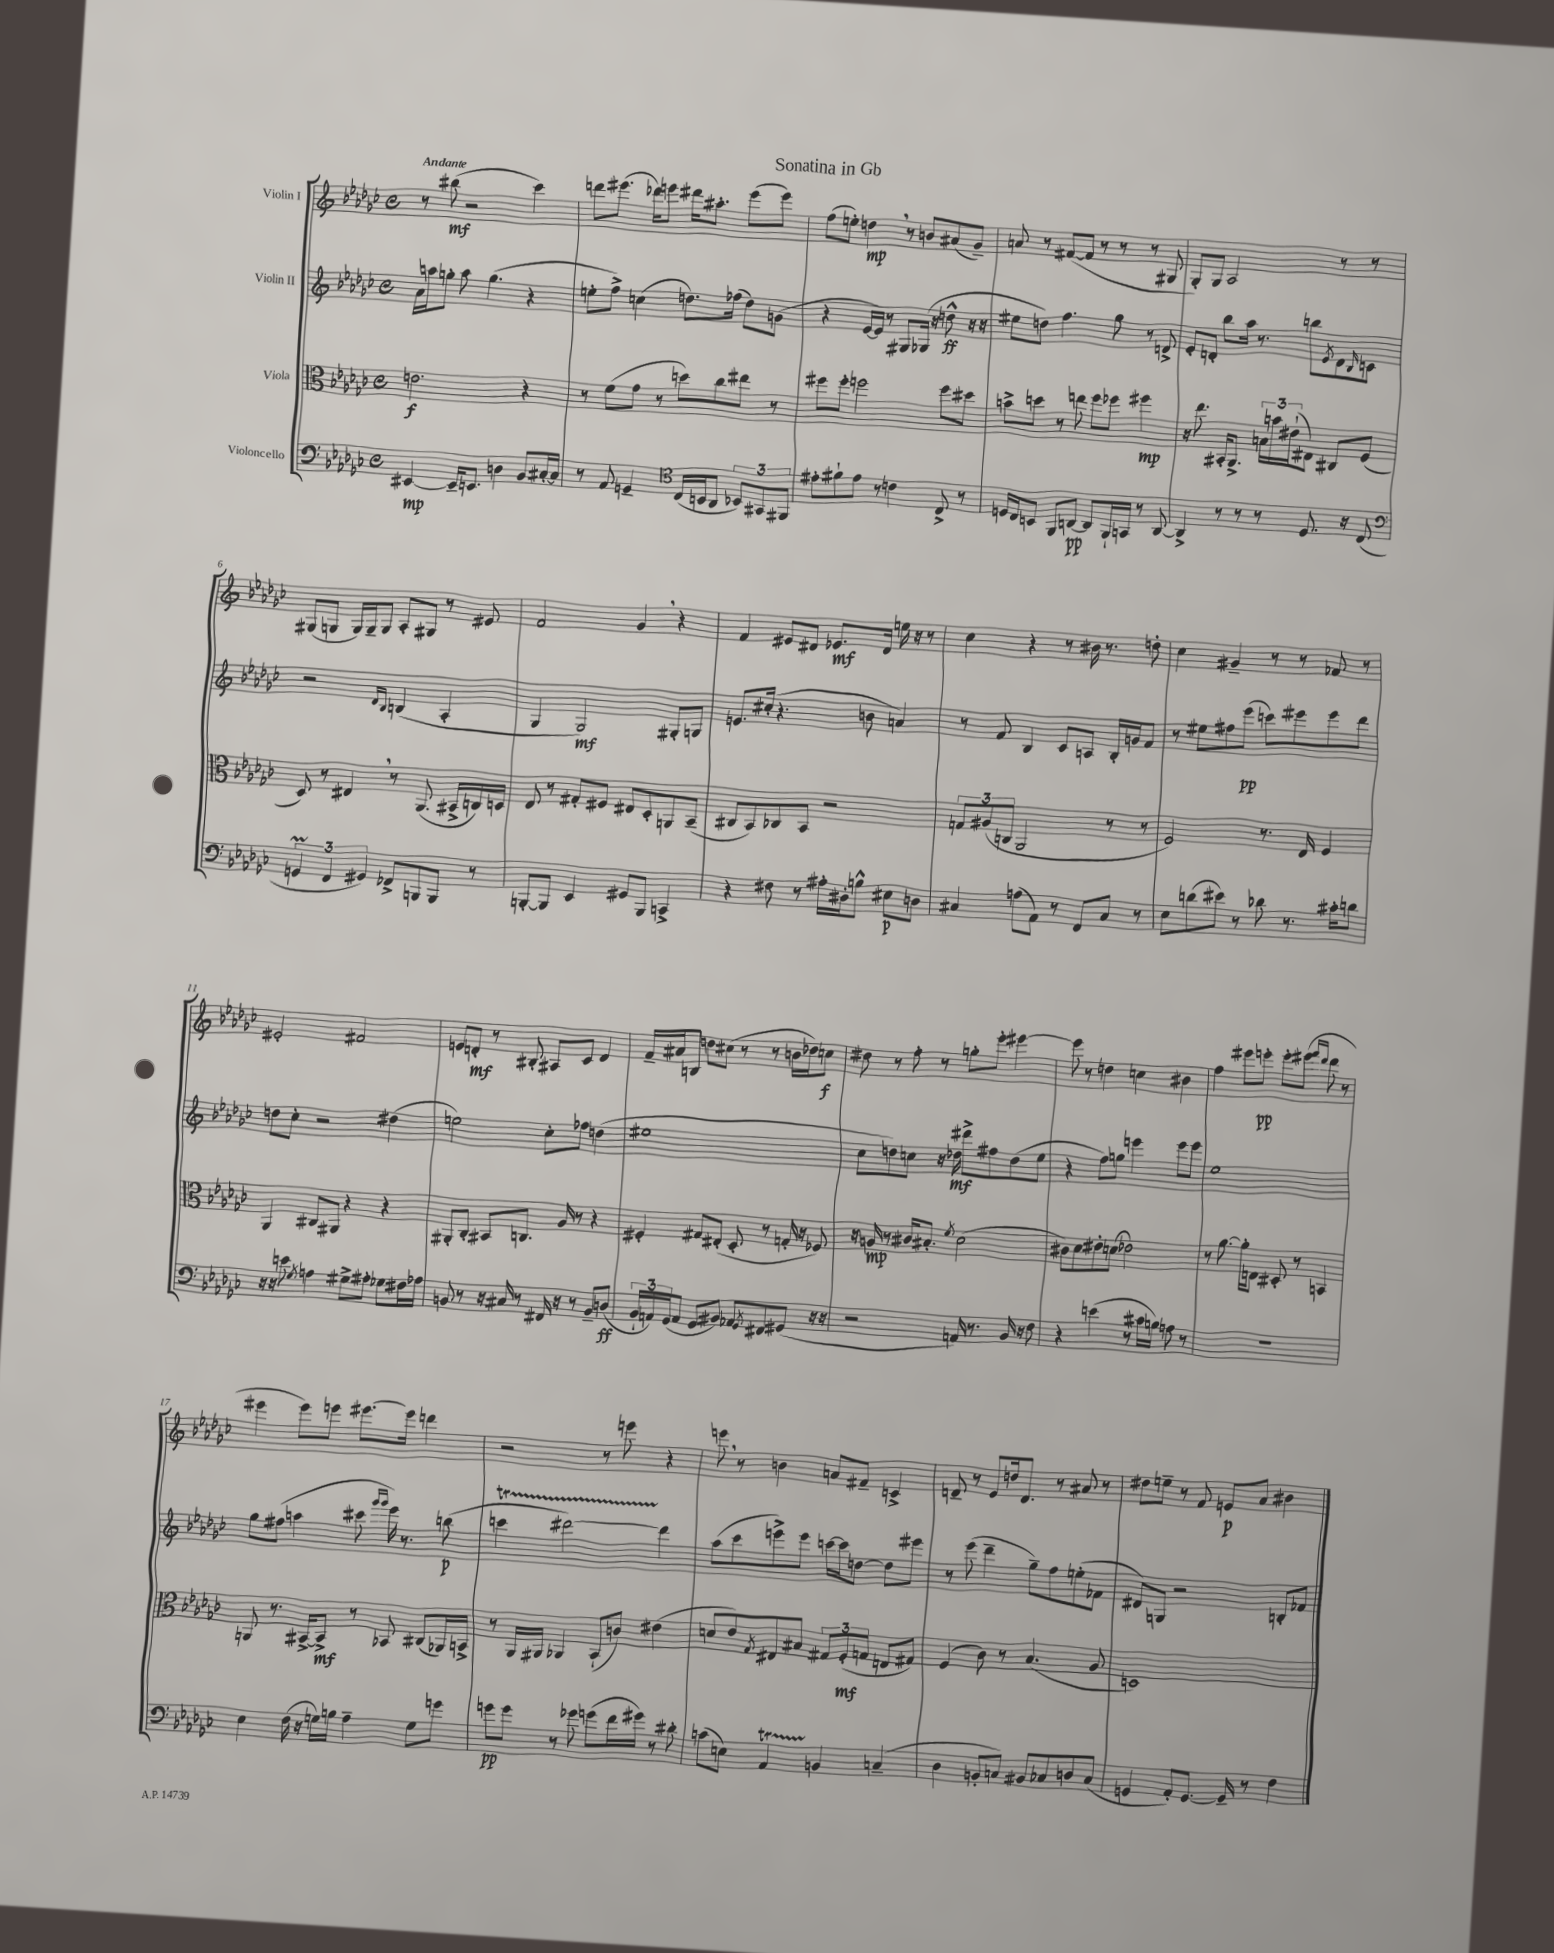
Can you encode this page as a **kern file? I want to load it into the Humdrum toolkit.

**kern	**dynam	**kern	**dynam	**kern	**dynam	**kern	**dynam
*part4	*part4	*part3	*part3	*part2	*part2	*part1	*part1
*staff4	*staff4	*staff3	*staff3	*staff2	*staff2	*staff1	*staff1
*I"Violoncello	*	*I"Viola	*	*I"Violin II	*	*I"Violin I	*
*clefF4	*	*clefC3	*	*clefG2	*	*clefG2	*
*k[b-e-a-d-g-c-]	*	*k[b-e-a-d-g-c-]	*	*k[b-e-a-d-g-c-]	*	*k[b-e-a-d-g-c-]	*
*M4/4	*	*M4/4	*	*M4/4	*	*M4/4	*
*met(c)	*	*met(c)	*	*met(c)	*	*met(c)	*
=1	=1	=1	=1	=1	=1	=1	=1
!	!	!	!	!	!	!LO:TX:a:B:t=Andante	!
[4EE#X/	mp	2.en\	f	16a-\LL	.	8r	.
.	.	.	.	16aan\J	.	.	.
.	.	.	.	8ggn'\J	.	(8bb#X\	mf
16EE#~/KL]	.	.	.	8aa\	.	2r	.
8.EEn/J	.	.	.	.	.	.	.
.	.	.	.	(4.gg\	.	.	.
4Dn\	.	.	.	.	.	.	.
8BB-/L	.	4r	.	4r	.	4ccc-\)	.
[16C#X'/L	.	.	.	.	.	.	.
16C#/JJ]	.	.	.	.	.	.	.
=2	=2	=2	=2	=2	=2	=2	=2
8r	.	8r	.	8een'\L	.	8dddn\L	.
8AA-/	.	(8f\L	.	8ff^\J)	.	(8.eee#X\J	.
4GGn~/	.	8g-\J	.	(4ccn\	.	.	.
.	.	.	.	.	.	16ddd-X\KL)	.
.	.	8r	.	.	.	8eeen\J	.
*clefC4	*	*	*	*	*	*	*
(16C-/LL	.	8ddn\L)	.	8.ddn\L)	.	16ddd#X\KL	.
16BBn/J	.	.	.	.	.	8.aa#X'\J	.
8AA-/J	.	8cc-\	.	.	.	.	.
.	.	.	.	(16ff-X\Jk	.	.	.
12BB-X/L)	.	8ee#X\J	.	8dd\L)	.	(8eee\L	.
12GG#X/	.	.	.	.	.	.	.
.	.	8r	.	(8gn\J	.	8eee\J)	.
12FF#X/J	.	.	.	.	.	.	.
=3	=3	=3	=3	=3	=3	=3	=3
8e#X'\L	.	8ff#X\L	.	4r	.	(8ff\L	.
8f#X`\	.	8ff#'\J	.	.	.	8een'\J)	.
8e#\J	.	2ffn\	.	[16e-/LL	.	4ddn,\	mp
.	.	.	.	16e-/JJ])	.	.	.
8r	.	.	.	8r	.	.	.
4cn\	.	.	.	8G#X/L	.	8r	.
.	.	.	.	(16G-X/Jk	.	8bn/L	.
.	.	.	.	16r	.	.	.
8C-^/	.	8ff\L	.	8ddn^^\	ff	(8a#X/	.
8r	.	8dd#X\J	.	16r	.	8g-~/J)	.
.	.	.	.	16r	.	.	.
=4	=4	=4	=4	=4	=4	=4	=4
16Dn/LL	.	8bn^\L	.	8ee#X\L	.	8an/	.
16C-/J	.	.	.	.	.	.	.
8BBn/J	.	8ddn\J	.	8ddn\J)	.	8r	.
8FF/L	.	8r	.	4.ff\	.	([8f#X/L	.
[8AAn/J	pp	8een\	.	.	.	8f#/J]	.
8AA/L]	.	8ff\L	.	.	.	8r	.
16FF`/L	.	8ff-X\J	.	8gg-\	.	8r	.
16GGn/JJ	.	.	.	.	.	.	.
8r	.	4ff#X\	mp	8r	.	8r	.
[8AA/	.	.	.	8dn^/	.	8G#X/	.
=5	=5	=5	=5	=5	=5	=5	=5
4AA^/]	.	16r	.	8e-'/L	.	8G-'/L)	.
.	.	8.ee-\	.	.	.	.	.
.	.	.	.	8dn'/J	.	8G-/J	.
8r	.	16BB#X'/KL	.	8bb-\L	.	2A-/	.
.	.	8.AA-^/J	.	.	.	.	.
8r	.	.	.	16aa-\Jk	.	.	.
.	.	.	.	8.r	.	.	.
8r	.	24Bn\LL	.	.	.	.	.
.	.	24bn\	.	.	.	.	.
.	.	(24e#X`\J	.	.	.	.	.
8.D-/	.	8E#X\J)	.	8bbn\L	.	.	.
.	.	.	.	8qe-/	.	.	.
.	.	8C#X/L	.	8d\	.	8r	.
16r	.	.	.	.	.	.	.
.	.	.	.	16qqB-/	.	.	.
(8C-/	.	(8F/J	.	8cn\J	.	8r	.
!!LO:LB:g=z
=6	=6	=6	=6	=6	=6	=6	=6
*clefF4	*	*	*	*	*	*	*
6GGnm/	.	8D-/)	.	2r	.	(8G#X/L	.
.	.	8r	.	.	.	8Gn/J	.
6FF/	.	.	.	.	.	.	.
.	.	4E#X,/	.	.	.	16G/LL)	.
.	.	.	.	.	.	16G~/J	.
6GG#X/)	.	.	.	.	.	.	.
.	.	.	.	.	.	8G/J	.
.	.	.	.	16qqd-/LL	.	.	.
.	.	.	.	16qqB-/JJ	.	.	.
8FF-X^/L	.	8r	.	(4Bn/	.	8A-'/L	.
8BBBn/	.	(8.AA-/	.	.	.	8G#X/J	.
8BBB/J	.	.	.	4A-'/	.	8r	.
.	.	16BB#X^/LL	.	.	.	.	.
8r	.	16Cn/)	.	.	.	8e#X/	.
.	.	16Dn/JJ	.	.	.	.	.
=7	=7	=7	=7	=7	=7	=7	=7
[8BBBn'/L	.	8E-/	.	4G-/	.	2f/	.
8BBB/J]	.	8r	.	.	.	.	.
4EE-/	.	8G#X'/L	.	2G-/)	mf	.	.
.	.	8F#X/J	.	.	.	.	.
8GG#X/L	.	8E#X/L	.	.	.	4g-,/	.
8BBB/J	.	8D-'/	.	.	.	.	.
4CCn^/	.	8AAn/	.	8G#X'/L	.	4r	.
.	.	(8BB-~/J	.	8Gn/J	.	.	.
=8	=8	=8	=8	=8	=8	=8	=8
4r	.	8C#X/L	.	8.en/L	.	4f/	.
.	.	8BB-/)	.	.	.	.	.
.	.	.	.	(16cc#X'/Jk	.	.	.
8F#X\	.	8C-X/	.	4.r	.	8e#X/L	.
8r	.	8BB-/J	.	.	.	8d#X/J	.
16A#X'\LL	.	2r	.	.	.	8.e-X/L	mf
16D#X'\J	.	.	.	.	.	.	.
8Bn^^\J	.	.	.	8bn\	.	.	.
.	.	.	.	.	.	16d#/Jk	.
8E#X\L	p	.	.	4an/)	.	16een\	.
.	.	.	.	.	.	16r	.
8Dn\J	.	.	.	.	.	8r	.
=9	=9	=9	=9	=9	=9	=9	=9
4C#X/	.	12Gn/L	.	8r	.	4cc-\	.
.	.	(12A#X/	.	.	.	.	.
.	.	.	.	8f/	.	.	.
.	.	12Cn/J	.	.	.	.	.
(8An\L	.	2AA-/	.	4B-/	.	4r	.
8AA-\J)	.	.	.	.	.	.	.
8r	.	.	.	8c-/L	.	8r	.
8FF/L	.	.	.	8An/J	.	16b#X\	.
.	.	.	.	.	.	8.r	.
8C#/J	.	8r	.	16B-'/LL	.	.	.
.	.	.	.	16gn/J	.	.	.
8r	.	8r	.	8f/J	.	8ddn'\	.
=10	=10	=10	=10	=10	=10	=10	=10
8E-\L	.	2F/)	.	8r	.	4cc-\	.
(8dn\	.	.	.	8ee#X\L	.	.	.
8e#X\J)	.	.	.	8ff#X\	.	4g#X~/	.
8r	.	.	.	(8eee-\J	pp	.	.
8d-X\	.	8.r	.	8cccn\L)	.	8r	.
8.r	.	.	.	8eee#X\	.	8r	.
.	.	16E-/	.	.	.	.	.
.	.	4F/	.	8eee#\	.	8f-X/	.
16c#X'\KL	.	.	.	.	.	.	.
8dn\J	.	.	.	8ddd-\J	.	8r	.
!!LO:LB:g=z
=11	=11	=11	=11	=11	=11	=11	=11
16r	.	4AA-/	.	8ddn\L	.	2e#X'/	.
16r	.	.	.	.	.	.	.
8en\	.	.	.	8cc-'\J	.	.	.
8qG-/	.	.	.	.	.	.	.
4An\	.	8C#X/L	.	2r	.	.	.
.	.	8AA#X/J	.	.	.	.	.
8G#X^\L	.	4r	.	.	.	2f#X/	.
8A#X'\J	.	.	.	.	.	.	.
8G-X\L	.	4r	.	(4dd#X\	.	.	.
16F#X\L	.	.	.	.	.	.	.
16A-X\JJ	.	.	.	.	.	.	.
=12	=12	=12	=12	=12	=12	=12	=12
8BBn/	.	8AA#X'/L	.	2een\)	.	8en/L	.
8r	.	8C-'/J	.	.	.	8dn'/J	mf
16r	.	8BB#X/L	.	.	.	8r	.
16C#X/	.	.	.	.	.	.	.
8r	.	8.Cn/J	.	.	.	8B#X'/	.
16FF#X/	.	.	.	8cc-'\L	.	8A#X/L	.
16r	.	16A-/	.	.	.	.	.
8r	.	8r	.	8ff-X\J	.	8c-/J	.
8BB~/L	.	4r	.	(4ddn\	.	4d/	.
(8Dn/J	ff	.	.	.	.	.	.
=13	=13	=13	=13	=13	=13	=13	=13
24BB-`/LL	.	4F#X'/	.	1ee#X	.	16f~/LL	.
24AAn/)	.	.	.	.	.	.	.
.	.	.	.	.	.	16a#X/J	.
(24GG-/J	.	.	.	.	.	.	.
8AA/J	.	.	.	.	.	8Bn/J	.
8GG-/L	.	8G#X/L	.	.	.	8ddn\L	.
8BB#X/J)	.	(8E#X'/J	.	.	.	(8cc#X\J	.
8AA-X/L	.	8D-'/	.	.	.	8r	.
8qGG-/	.	.	.	.	.	.	.
8FF#X/	.	8r	.	.	.	8r	.
(8GG#X/J	.	16Gn'/	.	.	.	16bn\LL	.
.	.	16r	.	.	.	16dd-X\J)	.
16r	.	8F-X/)	.	.	.	8ccn\J	f
16r	.	.	.	.	.	.	.
=14	=14	=14	=14	=14	=14	=14	=14
2r	.	16r	.	8cc-\L	.	8dd#X\	.
.	.	16An/	mp	.	.	.	.
.	.	8r	.	8ddn\)	.	8r	.
.	.	16c#X/KL	.	8ccn\J	.	8ff'\	.
.	.	8.B#X'/J	.	.	.	.	.
.	.	.	.	16r	.	8r	.
.	.	.	.	16dd-X\	mf	.	.
.	.	8qf/	.	.	.	.	.
16AAn/)	.	(2d-\	.	8ddd#X^\L	.	8ggn'\L	.
8.r	.	.	.	.	.	.	.
.	.	.	.	8ff#X\	.	8eee-'\J	.
16BB-/	.	.	.	(8dd-\	.	[4eee#X\	.
16r	.	.	.	.	.	.	.
8F\	.	.	.	8ee-\J	.	.	.
=15	=15	=15	=15	=15	=15	=15	=15
4r	.	8c#X\L)	.	4r	.	8eee#\]	.
.	.	8d-\	.	.	.	8r	.
(4en\	.	8e#X'\	.	8ff\L)	.	4ddn\	.
.	.	(8dn\J	.	8ggn\J	.	.	.
8r	.	2e-X\)	.	4eeen\	.	4ccn\	.
16c#X\LL	.	.	.	.	.	.	.
16Bn\JJ)	.	.	.	.	.	.	.
8An\	.	.	.	8eee\L	.	4b#X\	.
8r	.	.	.	8eee\J	.	.	.
=16	=16	=16	=16	=16	=16	=16	=16
1r	.	8r	.	1ee-	.	4ff\	.
.	.	[8.a-\	.	.	.	.	.
.	.	.	.	.	.	8eee#X\L	.
.	.	16a-'\KL]	.	.	.	.	.
.	.	8En\J	.	.	.	8eeen'\J	pp
.	.	8D#X'/	.	.	.	8eee'\L	.
.	.	8r	.	.	.	(8eee#X\J	.
.	.	.	.	.	.	16qqfff/LL	.
.	.	.	.	.	.	16qqddd-/JJ	.
.	.	4BBn/	.	.	.	8ddd-\	.
.	.	.	.	.	.	8r	.
!!LO:LB:g=z
=17	=17	=17	=17	=17	=17	=17	=17
4E-\	.	8AAn/	.	8gg-\L	.	4eee#X\	.
.	.	8.r	.	(8ff#X\J	.	.	.
(16F\	.	.	.	4aan\	.	8eee#\L)	.
16r	.	[16BB#X^/KL	.	.	.	.	.
16Gn\LL)	.	8BB#^/J]	mf	.	.	8eeen\J	.
16Bn\JJ	.	.	.	.	.	.	.
4A-~\	.	8r	.	8ccc#X\	.	[8.eee#X\L	.
.	.	.	.	16qqggg-/LL	.	.	.
.	.	.	.	16qqggg-/JJ	.	.	.
.	.	8BB-X/	.	16eee-\)	.	.	.
.	.	.	.	8.r	.	16eee#\Jk]	.
8G\L	.	(8C#X/L	.	.	.	4dddn\	.
8gn\J	.	16AA-X/L)	.	(8bbn\	p	.	.
.	.	16BBn^/JJ	.	.	.	.	.
=18	=18	=18	=18	=18	=18	=18	=18
8gn\L	pp	8r	.	4cccnt\	.	2r	.
8g\J	.	16AA-/LL	.	.	.	.	.
.	.	16AA#X/JJ	.	.	.	.	.
8r	.	4AA-X/	.	[2ddd#XTTT\)	.	.	.
8g-X\	.	.	.	.	.	.	.
(8gn\L	.	(8BB-`/L	.	.	.	8r	.
16f\L	.	8cn/J)	.	.	.	8eeen\	.
16g#X\JJ)	.	.	.	.	.	.	.
8r	.	(4e#X\	.	4ddd#\]	.	4r	.
8d#X'\	.	.	.	.	.	.	.
=19	=19	=19	=19	=19	=19	=19	=19
(8cn\L	.	8dn/L	.	(8aa-\L	.	8eeen,\	.
8En\J)	.	8e-/)	.	8ccc-\	.	8r	.
.	.	8qG-/	.	.	.	.	.
4AA-T/	.	8E#X/	.	8eeen^\)	.	4bn\	.
.	.	8B#X/J	.	8eee\J	.	.	.
4BBn/	.	12G#X/L	.	[16cccn\LL	.	8an/L	.
.	.	.	.	16ccc\J]	.	.	.
.	.	(12F'/	mf	.	.	.	.
.	.	.	.	[8ddn\J	.	8f#X~/J	.
.	.	12Gn/J	.	.	.	.	.
(4Cn~/	.	8En/L	.	8dd\L]	.	4cn^/	.
.	.	8G#X/J)	.	8eee#X\J	.	.	.
=20	=20	=20	=20	=20	=20	=20	=20
4D-\	.	(4F/	.	8r	.	8dn~/	.
.	.	.	.	(8eee-\	.	8r	.
8BBn'/L	.	8c-\)	.	4ddd-~\	.	8e-/L	.
8Cn/J)	.	8r	.	.	.	16ddn/k	.
.	.	.	.	.	.	8.d/J	.
8BB#X/L	.	(4.B-/	.	8gg-~\L)	.	.	.
8C-X/	.	.	.	8ff\	.	8r	.
8Dn/	.	.	.	(8een'\	.	8a#X/	.
(8C-/J	.	8A-/	.	8f-X\J	.	8r	.
=21	=21	=21	=21	=21	=21	=21	=21
4GGn/	.	1Dn)	.	8d#X/L)	.	8dd#X\L	.
.	.	.	.	8Gn/J	.	8een~\J	.
8AA-'/L)	.	.	.	2r	.	8r	.
[8.GG/J	.	.	.	.	.	8f/	.
.	.	.	.	.	.	8en/L	p
16GG~/]	.	.	.	.	.	.	.
8r	.	.	.	.	.	8a-/J	.
4F\	.	.	.	8Bn'/L	.	4b#X\	.
.	.	.	.	8f-X/J	.	.	.
==	==	==	==	==	==	==	==
*-	*-	*-	*-	*-	*-	*-	*-
